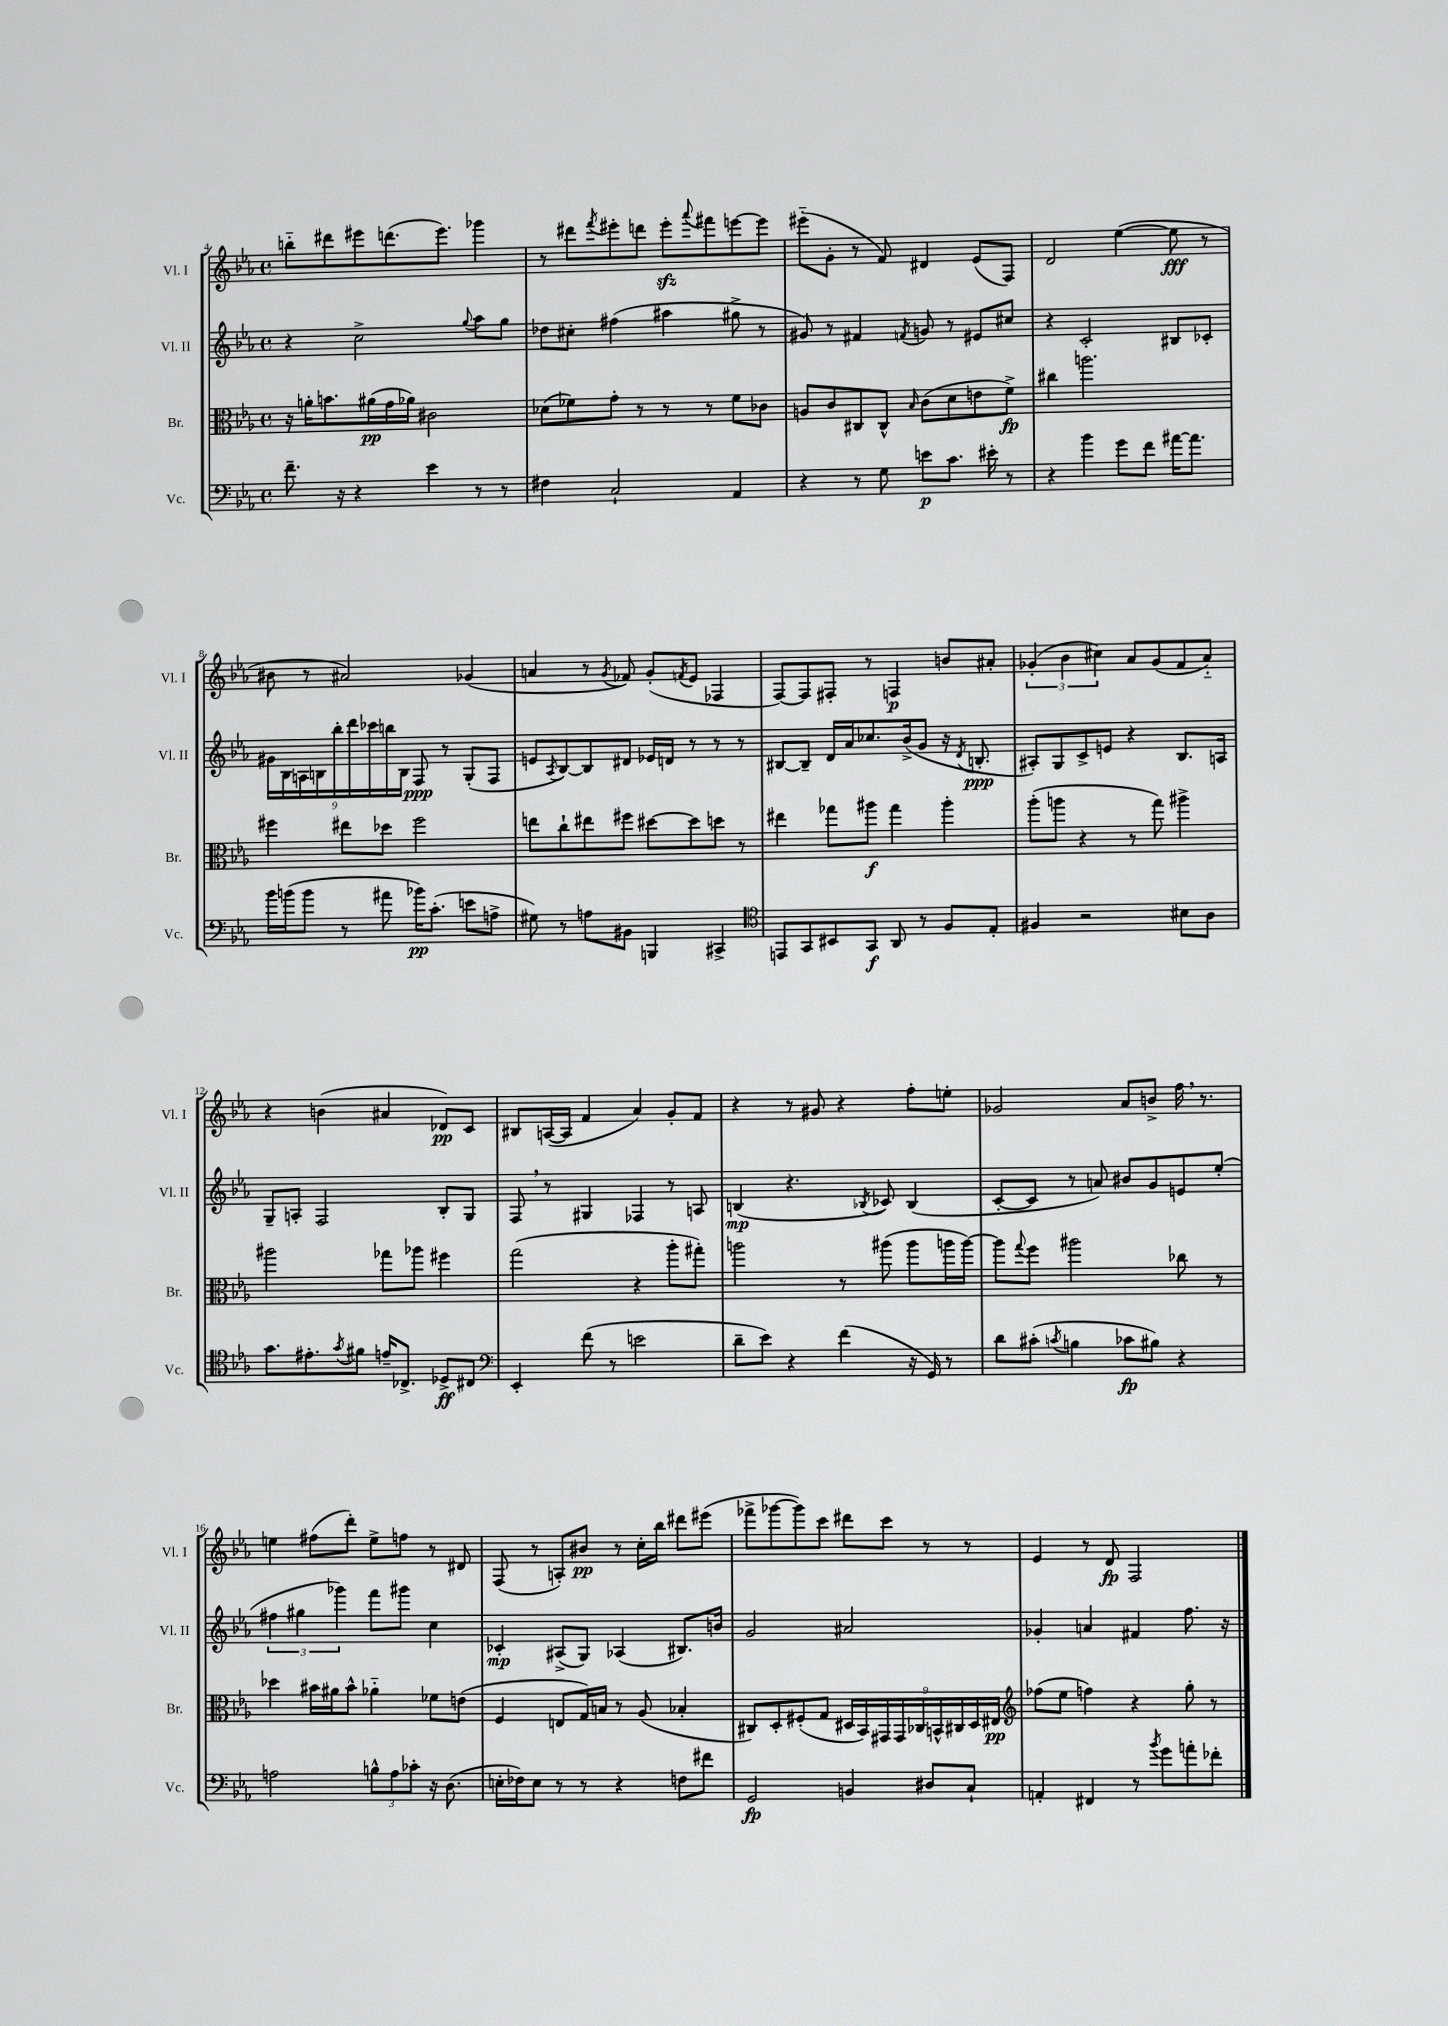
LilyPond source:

<<
\new StaffGroup <<
\new Staff = "s0" \with { instrumentName = "Vl. I" shortInstrumentName = "Vl. I" } {
    \clef treble \key ees \major \defaultTimeSignature \time 4/4
    b''8-_ dis'''8 eis'''8 d'''8.( eis'''8.) ges'''4 |
    r8 dis'''8 \acciaccatura { f'''8 } eis'''8-. d'''8 eis'''8-.\sfz \appoggiatura { aes'''8 } fis'''8 e'''8~ e'''8 |
    eis'''8-_( g'8-. r8 f'8) dis'4 ees'8( f8) |
    d'2 ees''4~( ees''8\fff r8 |
    bis'8 r8 ais'2) ges'4( |
    a'4 r8 \acciaccatura { g'8 } fes'8) g'8-.( \acciaccatura { f'8 } ees'8 fes4 |
    f8~) f8 fis8-. r8 f4\p b'8 ais'8-. |
    \tuplet 3/2 { ges'4-.( bes'4 cis''4) } aes'8 ges'8( f'8 aes'8-_) |
    r4 b'4( ais'4 des'8\pp) c'8 |
    bis8 a16~( a16 f'4 aes'4) g'8-. f'8 |
    r4 r8 gis'8 r4 f''8-. e''8-. |
    ges'2 aes'8 b'8-> f''16 \breathe r8. |
    e''4 fis''8( d'''8-.) e''8-> f''8 r8 dis'8 |
    f8( r8 a8-.) bis'8\pp r8 c''16-. bes''16 dis'''8 eis'''8( |
    fes'''8-> ges'''8~ ges'''8) c'''8 dis'''8 c'''8 r8 r8 |
    ees'4 r8 d'8\fp f2 \bar "|." |
}
\new Staff = "s1" \with { instrumentName = "Vl. II" shortInstrumentName = "Vl. II" } {
    \clef treble \key ees \major \defaultTimeSignature \time 4/4
    r4 c''2-> \appoggiatura { g''8 } aes''8 g''8 |
    des''8 cis''8-. fis''4( ais''4 gis''8-> r8 |
    gis'8) r8 fis'4 \acciaccatura { f'8 } g'8 r8 eis'8 cis''8 |
    r4 c'2-. bis8 ces'8-. |
    \tuplet 9/8 { gis'16 bes16 a16 b16 bes''16-. d'''16 ces'''16 b''16 b16 } f8\ppp r8 g8-.( f8 |
    e'8 \acciaccatura { aes8 } bes8~) bes8 dis'8 ees'16 d'16 r8 r8 r8 |
    bis8~ bis8-- d'16 aes'16 ces''8. bes'16->( g'8 r16 \acciaccatura { d'8 } b8.-.\ppp |
    ais8-.) g8 c'8-> e'8 r4 bes8. a16 |
    g8-- a8-. f2 bes8-. g8 |
    f8 \breathe r8 gis4 fes4 r8 a8 |
    b4\mp( r4. \acciaccatura { bes8 } ces'8) bes4( |
    c'8~-. c'8 r8 a'8) bis'8 g'8 e'8 ees''8-.( |
    \tuplet 3/2 { fis''4 gis''4 ges'''4) } f'''8 gis'''8 c''4 |
    ces'4-.\mp ais8->( g8) aes4( bis8.) b'16 |
    g'2 ais'2 |
    ges'4-. a'4 fis'4 f''8. r16 \bar "|." |
}
\new Staff = "s2" \with { instrumentName = "Br." shortInstrumentName = "Br." } {
    \clef alto \key ees \major \defaultTimeSignature \time 4/4
    r16 a'16-. b'8. ais'16\pp( g'16 aes'16) cis'2 |
    des'8( fes'8) g'8-. r8 r8 r8 fes'8 ces'8 |
    a8 c'8 cis8 cis8-^ \grace { bes16 } c'8( d'8 e'8 f'8->\fp) |
    cis''4 a''2. |
    fis''4 eis''8 des''8 fis''2 |
    e''8 c''8-! eis''8 fis''8 dis''8~ dis''8 d''8 r8 |
    eis''4 ges''8 ais''8\f ges''4 ais''4-. |
    aes''8-.( a''8 r4 r8 g''8) ais''4-> |
    ais''2 ges''8 aes''8 fis''4 |
    g''2( r4 aes''8-. gis''8-.) |
    a''2 r8 ais''8( ais''8 a''16 a''16~) |
    a''8 \appoggiatura { g''8 } f''8 ais''2 ces''8 r8 |
    des''4 bis'16 ais'16 bis'8-^ aes'4-_ fes'8 e'8( |
    f4 e8 g16) b16 r8 aes8( bes4-. |
    cis8) d8-. fis8-.( g8 \tuplet 9/8 { dis16 bes,16) gis,16 gis,16 ces16 b,16-^ cis16 dis16 eis16\pp } |
    \clef treble fes''8( ees''8 f''4) r4 g''8-. r8 \bar "|." |
}
\new Staff = "s3" \with { instrumentName = "Vc." shortInstrumentName = "Vc." } {
    \clef bass \key ees \major \defaultTimeSignature \time 4/4
    f'8.-- r16 r4 ees'4 r8 r8 |
    fis4 c2-! aes,4 |
    r4 r8 g8 e'8\p c'8. eis'16-. r8 |
    r4 bes'4 g'8 f'8 ais'16~ ais'8. |
    bes'16 b'16( b'8 r8 ais'8 bes'16\pp) c'8.-.( e'8 a8-> |
    gis8) r8 a8 bis,8 b,,4 cis,4-> |
    \clef tenor e,8 g,8 bis,8 g,8\f aes,8 r8 f8 ees8-. |
    fis4 r2 bis8 aes8 |
    g'8. eis'8.-. \acciaccatura { g'8 } fis'8 e'16-- ces8.-> des8->\ff cis8 |
    \clef bass ees,4-. f'8( r8 e'2 |
    d'8-- ees'8) r4 f'4( r16 g,16) r8 |
    d'8 cis'8-.( \acciaccatura { c'8 } b4 ces'8\fp bis8) r4 |
    a2 \tuplet 3/2 { b8-^ a8 ces'8-. } r16 d8.( |
    e16-. fes16) e8 r8 r8 r4 f8 fis'8 |
    g,2\fp b,4 dis8 c8-! |
    a,4-. fis,4 r8 \acciaccatura { bes'8 } g'8 a'8-. fes'8-. \bar "|." |
}
>>
>>
\layout { \context { \Score currentBarNumber = #4 } }
